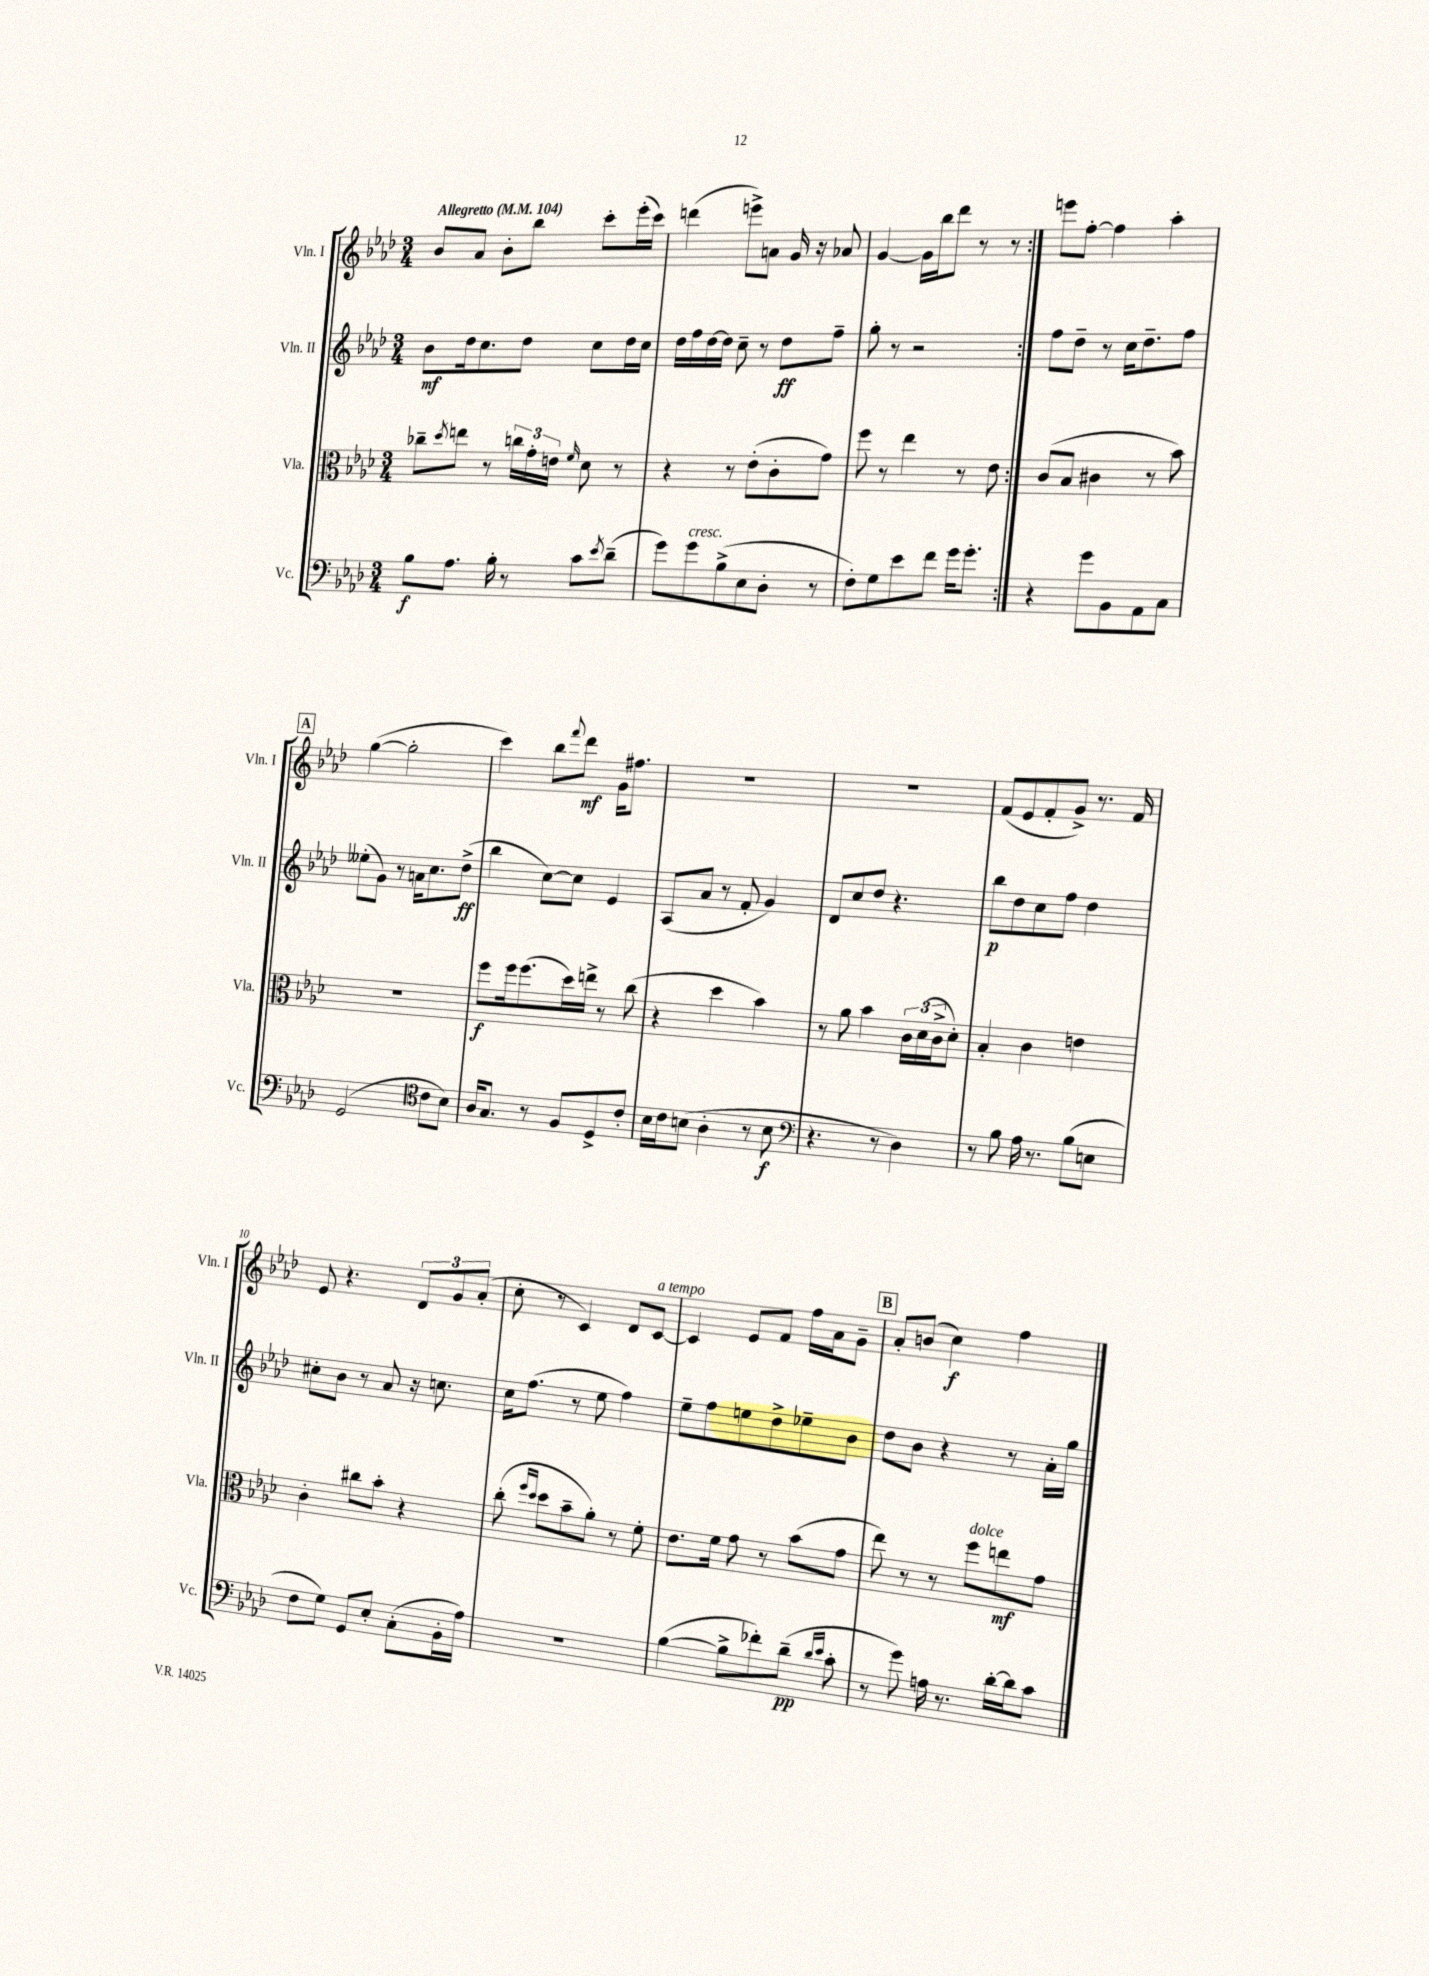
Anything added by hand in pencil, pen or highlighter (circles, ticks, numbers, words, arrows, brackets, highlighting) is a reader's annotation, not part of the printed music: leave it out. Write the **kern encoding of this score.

**kern	**kern	**kern	**kern
*staff4	*staff3	*staff2	*staff1
*clefF4	*clefC3	*clefG2	*clefG2
*k[b-e-a-d-]	*k[b-e-a-d-]	*k[b-e-a-d-]	*k[b-e-a-d-]
*M3/4	*M3/4	*M3/4	*M3/4
*MM104	*MM104	*MM104	*MM104
8B-\L	8cc-~\L	8b-\L	8b-/L
.	8qdd-/	.	.
8.A-\J	8ee\J	16dd-\k	8a-/J
.	.	8.cc\	.
.	8r	.	8b-'\L
16B-'\	.	.	.
8r	24cc\LL	8dd-\J	8bb-\J
.	24g'\	.	.
.	24e\JJ	.	.
.	16qqf/	.	.
8c\L	8d-\	8cc\L	8ccc'\L
8qe-/	.	.	.
(8d-~\J	8r	16dd-\L	(16eee-'\L
.	.	16cc\JJ	16ccc\JJ)
=	=	=	=
8g\L)	4r	16dd-\LL	(4ddd\
.	.	16ff\	.
8g\	.	[16dd-\	.
.	.	16dd-\]JJ	.
(8B-^\	8r	8cc~\	8eee^\L)
8E-\	(8e-'\L	8r	8a\J
8D-'\J	8c'\	8dd-\L	16g/
.	.	.	16r
8r	8g\J)	8ff~\J	8a-/
=	=	=	=
8F'\L)	8ff\	8gg'\	[4g/
8G\	8r	8r	.
8e-\	4ee-\	2r	16g\]LL
.	.	.	16bb-\J
8f\J	.	.	8ddd-\J
16g\LK	8r	.	8r
8.g'\J	.	.	.
.	8e-\	.	8r
=:|!	=:|!	=:|!	=:|!
4r	(8c/L	8ff\L	8eee\L
.	8B-/J	8dd-~\J	[8ff'\J
8g\L	4c#\	8r	4ff\]
8BB-\	.	16cc\LK	.
.	.	8.dd-~\	.
8AA-\	8r	.	4aa-'\
8C\J	8b-\)	8ff\J	.
=	=	=	=
(2GG/	2.r	(8ee--'\L	([4gg\
.	.	8g\J)	.
.	.	8r	2gg'\]
.	.	16a\LK	.
.	.	8.cc\	.
*clefC4	*	*	*
8c\L	.	.	.
8B-\J)	.	(8dd-^\J	.
=	=	=	=
16A-/LK	8ff\L	4bb-\	4ccc\)
8.G/J	.	.	.
.	16ff\k	.	.
.	(8.ff\	.	.
8r	.	[8cc\L)	8bb-\L
.	.	.	8qqfff/
8F/L	16dd-\L)	8cc\]J	8ddd-\J
.	16ee^\JJ	.	.
8D-^/	8r	4e-/	16g\LK
.	.	.	8.ff#\J
8c'/J	(8cc\	.	.
=	=	=	=
16B-\LL	4r	(8A-/L	2.r
16c\J	.	.	.
(8B\J	.	8a-/J	.
4A-'\	4dd-\	8r	.
.	.	8f'/	.
8r	4b-\)	4g/)	.
8B\	.	.	.
=	=	=	=
*clefF4	*	*	*
4.r	8r	8d-/L	2.r
.	8a-\	8cc/	.
.	4b-\	8dd-/J	.
8r	.	4.r	.
4D-\)	24c\LL	.	.
.	(24d-\	.	.
.	24c^\J	.	.
.	8d-'\J)	.	.
=	=	=	=
8r	4B-'/	8bb-\L	(8f/L
8B-\	.	8dd-\	8e-/
16A-\	4c\	8cc\	8f'/
8.r	.	.	.
.	.	8ff\J	8g^/J)
(8B-\L	4e\	4dd-\	8.r
8E\J	.	.	.
.	.	.	16f/
=	=	=	=
8F\L	4c'\	8cc#'\L	8e-/
8G\J)	.	8b-\J	4.r
8GG/L	8cc#\L	8r	.
8E-'/J	8b-'\J	8a-/	.
(8C'\L	4r	16r	12d-/L
.	.	8.cc\	.
.	.	.	12g/
16BB-'\L	.	.	.
.	.	.	(12a-'/J
16A-\JJ)	.	.	.
=	=	=	=
2.r	(8cc'\	16cc\LK	8cc'\
.	.	(8.ff\J	.
.	16qqff/LL	.	.
.	16qqdd-/JJ	.	.
.	8dd-\L	.	8r
.	8b-~\	8r	4c/)
.	8a-'\J)	8ee-\	.
.	8r	4ff\)	8d-/L
.	8f'\	.	[8c/J
=	=	=	=
([4B-\	8.e-\L	8ee-~\L	4c/]
.	.	8ff\	.
.	16f\Jk	.	.
8B-^\]L	8g\	8ee\	8e-/L
8f-'\)	8r	8dd-^\	8f/J
(8d-~\J	(8b-\L	8ee-~\	16ff\LL
.	.	.	16a-\J
16qqd-/LL	.	.	.
16qqe-/JJ	.	.	.
8c'\	8g\J	8b-\J	8g~\J
=	=	=	=
8r	8ee-\)	8dd-\L	8a-'/L
8g\)	8r	8b-\J	(8b/J
16A\	8r	4r	4cc\)
8.r	.	.	.
.	8ff\L	.	.
[16d-'\LL	8ee\	8r	4ff\
16d-\]J	.	.	.
8c\J	8g\J	16a-'\LL	.
.	.	16gg\JJ	.
==	==	==	==
*-	*-	*-	*-
